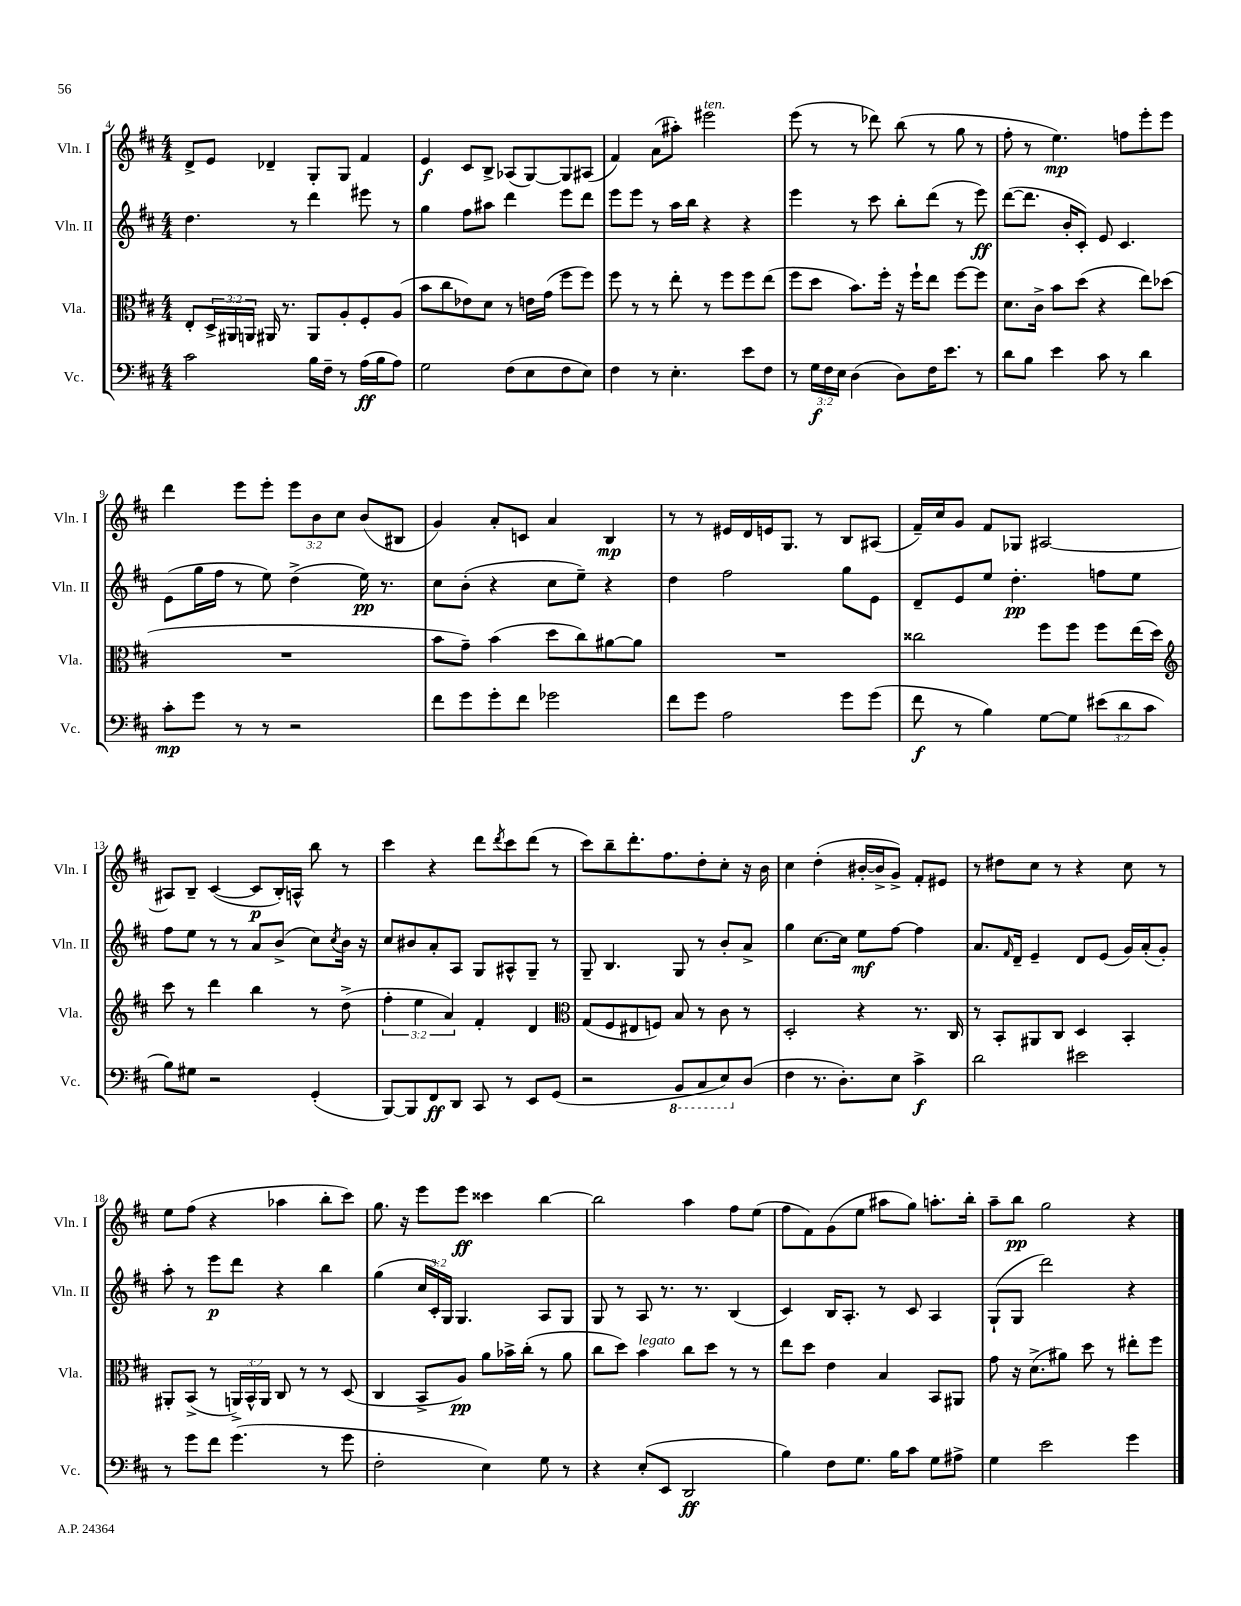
<<
\new StaffGroup <<
\new Staff = "s0" \with { instrumentName = "Vln. I" shortInstrumentName = "Vln. I" } {
    \clef treble \key d \major \numericTimeSignature \time 4/4 \override Staff.TupletNumber.text = #tuplet-number::calc-fraction-text
    d'8-> e'8 des'4-- g8-. g8 fis'4 |
    e'4\f cis'8 b8-> aes8( g8~) g8 ais8( |
    fis'4) a'8( ais''8-.) eis'''2^\markup { \italic "ten." } |
    e'''8( r8 r8 des'''8) b''8( r8 g''8 r8 |
    fis''8-. r8 e''4.\mp) f''8 e'''8-. e'''8 |
    d'''4 e'''8 e'''8-. \tuplet 3/2 { e'''8 b'8 cis''8 } b'8( bis8 |
    g'4) a'8-. c'8 a'4 b4\mp |
    r8 r8 eis'16 d'16 e'16 g8. r8 b8 ais8( |
    fis'16--) cis''16 g'8 fis'8 ges8 ais2~ |
    ais8 b8-- cis'4~( cis'8\p b16-.) a16-^ b''8 r8 |
    cis'''4 r4 d'''8 \acciaccatura { d'''8 } cis'''8 d'''8( r8 |
    cis'''8) b''8-- d'''8.-. fis''8. d''8-. cis''8-. r16 b'16 |
    cis''4 d''4-.( bis'16~-. bis'16-> g'8->) fis'8-. eis'8 |
    r8 dis''8 cis''8 r8 r4 cis''8 r8 |
    e''8 fis''8( r4 aes''4 b''8-. cis'''8) |
    g''8. r16 e'''8 e'''8\ff cisis'''4 b''4~ |
    b''2 a''4 fis''8 e''8( |
    fis''8 fis'8) g'8( e''8 ais''8 g''8) a''8.-. b''16-. |
    a''8-- b''8\pp g''2 r4 \bar "|." |
}
\new Staff = "s1" \with { instrumentName = "Vln. II" shortInstrumentName = "Vln. II" } {
    \clef treble \key d \major \numericTimeSignature \time 4/4 \override Staff.TupletNumber.text = #tuplet-number::calc-fraction-text
    d''4. r8 d'''4 eis'''8 r8 |
    g''4 fis''8 ais''8 d'''4 e'''8 d'''8 |
    e'''8 e'''8 r8 a''16 b''16 r4 r4 |
    e'''4 r8 cis'''8 b''8-. d'''8( r8 e'''8\ff) |
    d'''8~( d'''8. b'16-. cis'8-.) e'8 cis'4. |
    e'8( g''16 fis''16 r8 e''8) d''4->( e''16\pp) r8. |
    cis''8 b'8-.( r4 cis''8 e''8--) r4 |
    d''4 fis''2 g''8 e'8 |
    d'8-- e'8 e''8 d''4.-.\pp f''8 e''8 |
    fis''8 e''8 r8 r8 a'8 b'8->( cis''8) \acciaccatura { cis''8 } b'16 r16 |
    cis''8 bis'8 a'8-. a8 g8 ais8-^ g8-- r8 |
    g8-- b4. g8 r8 b'8-. a'8-> |
    g''4 cis''8.~ cis''16 e''8\mf fis''8~ fis''4 |
    a'8. \grace { fis'16 } d'16-- e'4-- d'8 e'8( g'16) a'16-.( g'8-.) |
    a''8-. r8 e'''8\p d'''8 r4 b''4 |
    g''4( \tuplet 3/2 { cis''16 cis'16-.) g16 } g4. a8 g8 |
    g8 r8 a8 r8. r8. b4( |
    cis'4) b16 a8.-. r8 cis'8 a4 |
    g8-!( g8 d'''2) r4 \bar "|." |
}
\new Staff = "s2" \with { instrumentName = "Vla." shortInstrumentName = "Vla." } {
    \clef alto \key d \major \numericTimeSignature \time 4/4 \override Staff.TupletNumber.text = #tuplet-number::calc-fraction-text
    e8-. \tuplet 3/2 { d16-> ais,16 a,16 } ais,16 r8. ais,8 a8-. fis8-. a8( |
    b'8 cis''8 ees'8) d'8 r8 e'16 g'16( fis''8 fis''8) |
    fis''8 r8 r8 e''8-. r8 fis''8 fis''8 e''8( |
    fis''8 d''8 b'8.) fis''16-. r16 fis''16-! e''8 fis''8~ fis''8 |
    d'8. cis'16-> b'8 d''8( r4 e''8) des''8( |
    R1 |
    b'8 g'8--) b'4( d''8 cis''8) ais'8~ ais'8 |
    R1 |
    cisis''2 fis''8 fis''8 fis''8 e''16( d''16) |
    \clef treble cis'''8 r8 d'''4 b''4 r8 d''8->( |
    \tuplet 3/2 { fis''4-. e''4 a'4) } fis'4-. d'4 |
    \clef alto g8( fis8 eis8 f8) b8 r8 cis'8 r8 |
    d2-. r4 r8. cis16 |
    r8 b,8-. ais,8 cis8 d4 b,4-. |
    ais,8-. b,8->( r8 \tuplet 3/2 { a,16->) b,16-^ a,16 } cis8 r8 r8 d8( |
    cis4 b,8-> a8\pp) a'8 bes'16-> cis''16-.( r8 a'8 |
    cis''8 d''8) b'4^\markup { \italic "legato" } cis''8 d''8 r8 r8 |
    e''8 d''8 e'4 b4 b,8 ais,8 |
    g'8 r16 d'8.->( ais'8) d''8 r8 eis''8-. fis''8 \bar "|." |
}
\new Staff = "s3" \with { instrumentName = "Vc." shortInstrumentName = "Vc." } {
    \clef bass \key d \major \numericTimeSignature \time 4/4 \override Staff.TupletNumber.text = #tuplet-number::calc-fraction-text
    cis'2 b16 fis16-- r8 a16\ff( b16 a8) |
    g2 fis8( e8 fis8 e8) |
    fis4 r8 e4.-. e'8 fis8 |
    r8 \tuplet 3/2 { g16\f fis16 e16 } d4( d8) fis16 e'8. r8 |
    d'8 b8 e'4 cis'8 r8 d'4 |
    cis'8-.\mp g'8 r8 r8 r2 |
    fis'8 g'8 g'8-. fis'8 ges'2 |
    fis'8 g'8 a2 g'8 g'8( |
    fis'8\f r8 b4) g8~ g8 \tuplet 3/2 { eis'8( d'8 cis'8 } |
    b8) gis8 r2 g,4-.( |
    b,,8~) b,,8 fis,8\ff d,8 cis,8 r8 e,8 g,8( |
    r2 \ottava #-1 b,,8 cis,8 e,8) \ottava #0 d8( |
    fis4 r8. d8.-.) e8 cis'4->\f |
    d'2 eis'2 |
    r8 g'8 fis'8 g'4.( r8 g'8 |
    fis2-. e4) g8 r8 |
    r4 e8-.( e,8 d,2\ff |
    b4) fis8 g8. b16 cis'8 g8 ais8-> |
    g4 e'2 g'4 \bar "|." |
}
>>
>>
\layout { \context { \Score currentBarNumber = #4 } }
